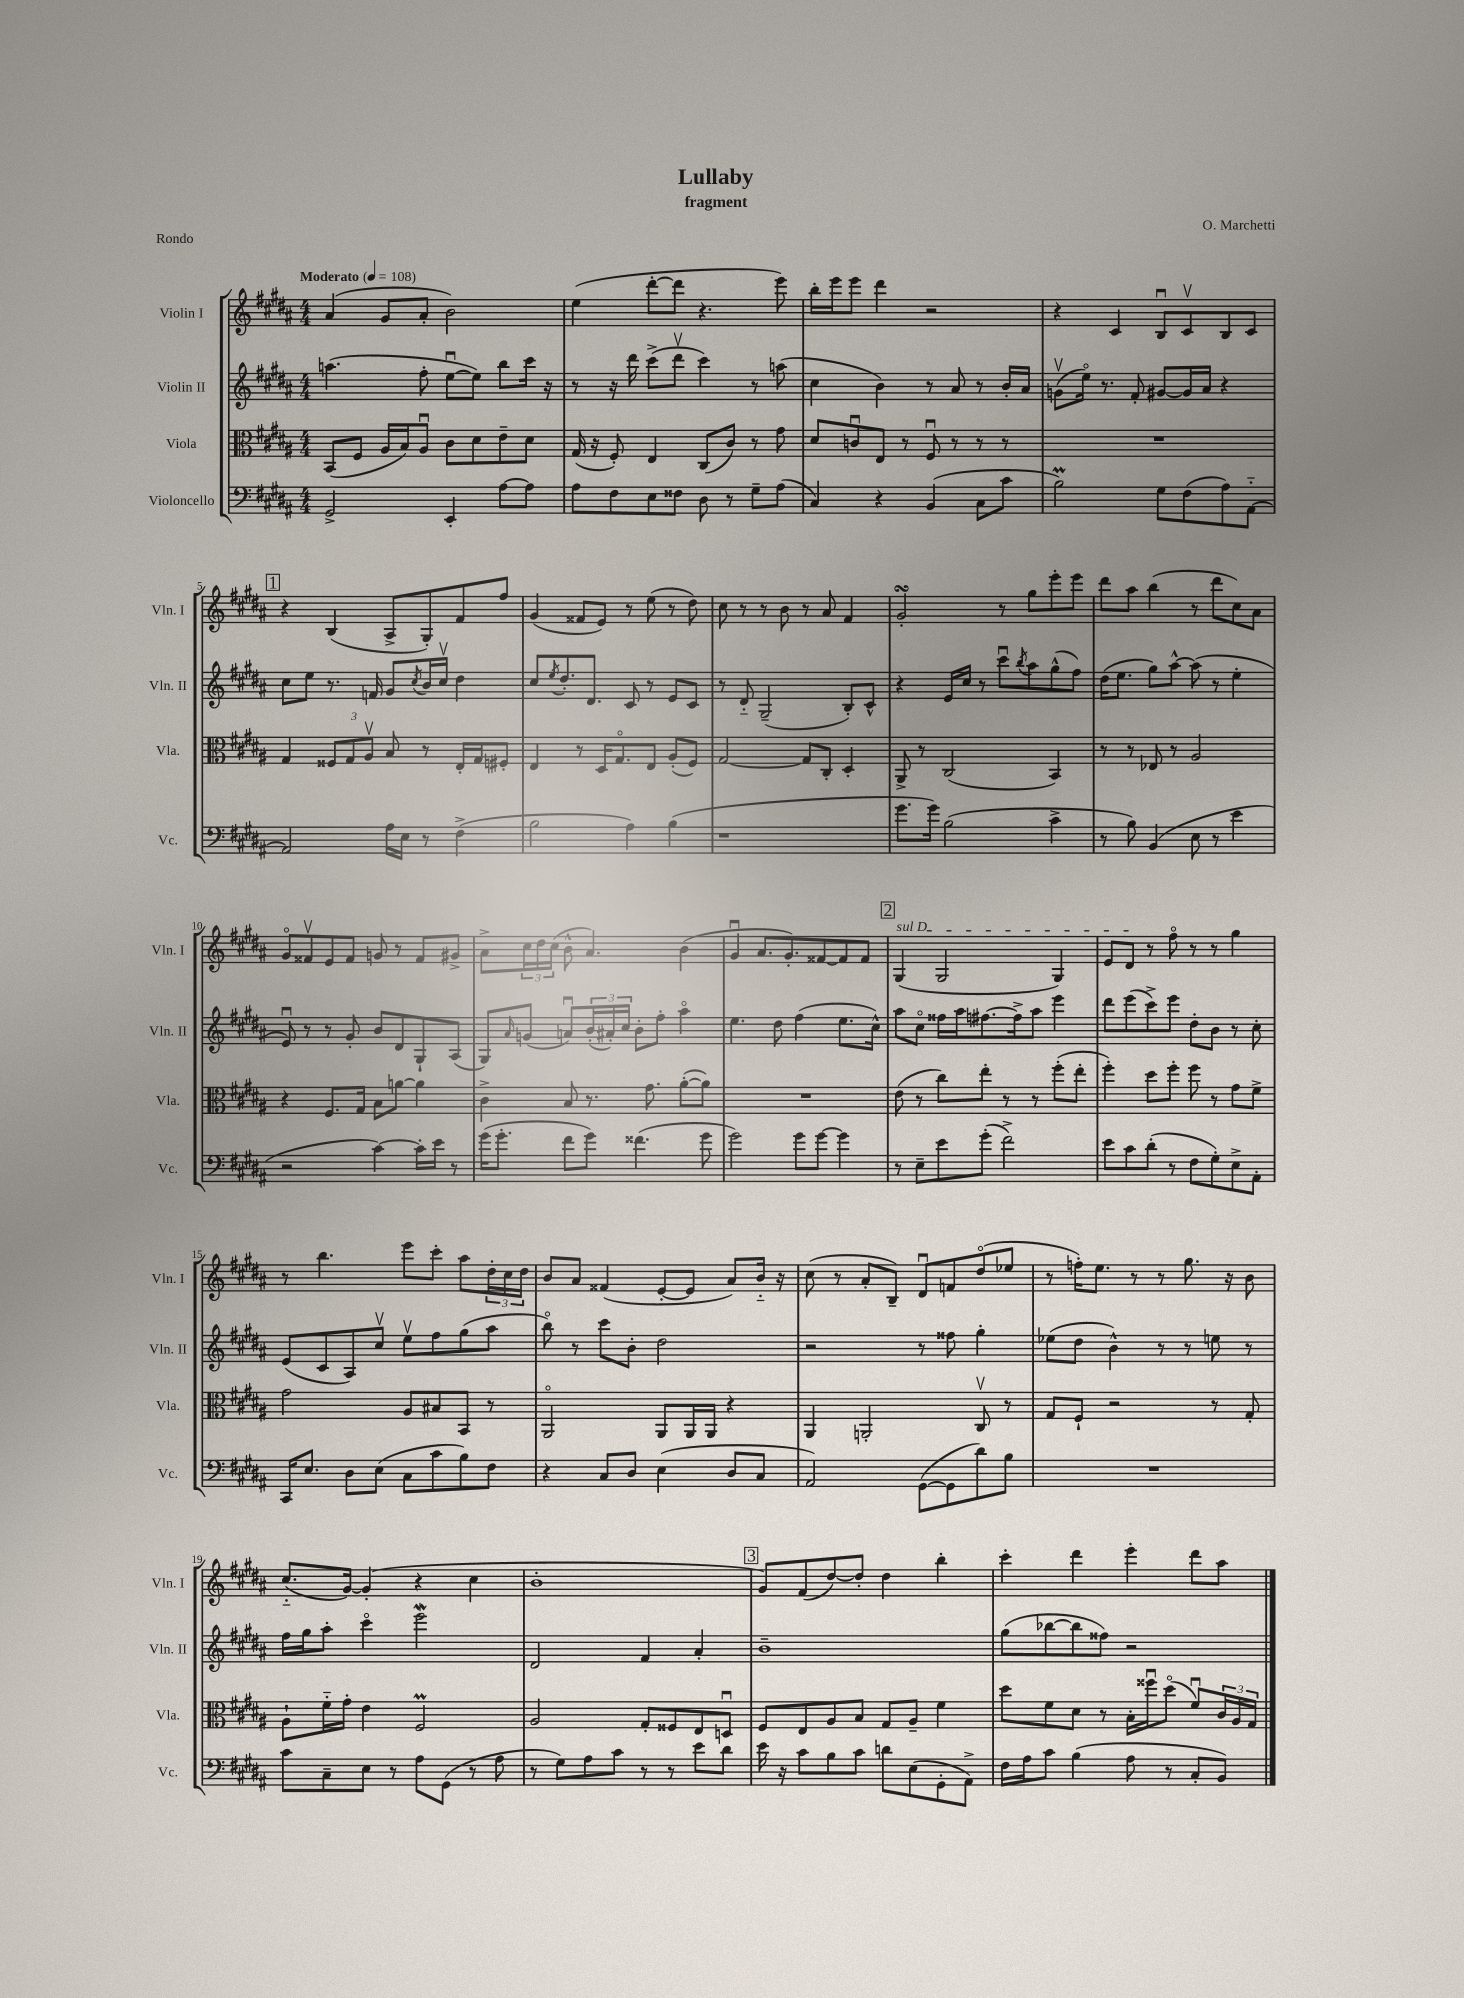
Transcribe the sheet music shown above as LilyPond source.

\header { title = "Lullaby" composer = "O. Marchetti" subtitle = "fragment" piece = "Rondo" }
<<
\new StaffGroup <<
\new Staff = "s0" \with { instrumentName = "Violin I" shortInstrumentName = "Vln. I" } {
    \clef treble \key b \major \numericTimeSignature \time 4/4 \tempo "Moderato" 4 = 108
    ais'4( gis'8 ais'8-. b'2) |
    e''4( dis'''8~-. dis'''8 r4. e'''8) |
    b''16-. e'''16 e'''8 dis'''4 r2 |
    r4 cis'4 b8\downbow cis'8\upbow b8 cis'8 |
    \mark \markup { \box "1" } r4 b4( ais8-> gis8-.) fis'8 fis''8 |
    gis'4( fisis'8 e'8) r8 e''8( r8 dis''8) |
    cis''8 r8 r8 b'8 r8 ais'8 fis'4 |
    gis'2-.\turn r8 gis''8 e'''8-. e'''8 |
    dis'''8 ais''8 b''4( r8 dis'''8 cis''8) ais'8 |
    gis'8\flageolet fisis'8\upbow e'8 fisis'8 g'8 r8 fisis'8 gis'8-> |
    ais'8-> \tuplet 3/2 { cis''16 dis''16 cis''16( } b'8-^ ais'4.) b'4( |
    gis'4\downbow ais'8. gis'8.-.) fisis'8~ fisis'8 fisis'8 |
    \mark \markup { \box "2" } \once \override TextSpanner.bound-details.left.text = \markup { \italic "sul D" } gis4\startTextSpan( gis2 gis4) |
    e'8 dis'8\stopTextSpan r8 fis''8\flageolet r8 r8 gis''4 |
    r8 b''4. e'''8 cis'''8-. ais''8 \tuplet 3/2 { dis''16-. cis''16 dis''16 } |
    b'8 ais'8 fisis'4( e'8~-. e'8 ais'8) b'16-_ r16 |
    cis''8( r8 ais'8-. b8--) dis'8\downbow f'8 dis''8\flageolet( ees''8 |
    r8 f''16-.) e''8. r8 r8 gis''8. r16 b'8 |
    cis''8.-_( gis'16~) gis'4-.( r4 cis''4 |
    b'1-. |
    \mark \markup { \box "3" } gis'8) fis'8( dis''8~) dis''8-. dis''4 b''4-. |
    cis'''4-. dis'''4 e'''4-. dis'''8 ais''8 \bar "|." |
}
\new Staff = "s1" \with { instrumentName = "Violin II" shortInstrumentName = "Vln. II" } {
    \clef treble \key b \major \numericTimeSignature \time 4/4
    a''4.( fis''8-. e''8~\downbow e''8) b''8 cis'''16 r16 |
    r8 r16 dis'''16 cis'''8->( dis'''8\upbow cis'''4) r8 a''8( |
    cis''4 b'4) r8 ais'8 r8 b'16-. ais'16 |
    g'8\upbow( e''16\flageolet) r8. fis'8-. gis'8~ gis'16 ais'16 r4 |
    \mark \markup { \box "1" } cis''8 e''8 r8. f'16 gis'8 \acciaccatura { cis''8 } b'16 cis''16\upbow dis''4 |
    cis''8 \acciaccatura { e''8 } dis''8.-. dis'8. cis'8 r8 e'8 cis'8 |
    r8 dis'8-_ gis2--( b8-.) cis'8-^ |
    r4 e'16 cis''16 r8 cis'''8\downbow \acciaccatura { b''8 } ais''8 gis''8-^( fis''8) |
    dis''16( e''8. gis''8) ais''8~-^ ais''8( r8 e''4-. |
    e'8\downbow) r8 r8 gis'8-. b'8 dis'8 gis8-! ais8( |
    gis8) \grace { ais'16 } g'8( a'8\downbow) \tuplet 3/2 { b'16-.( ais'16-.) cis''16 } b'8-. fis''8-. ais''4\flageolet |
    e''4. dis''8 fis''4( e''8. cis''16-^) |
    \mark \markup { \box "2" } ais''8 cis''8\flageolet fisis''16 ais''16 fis''8.~ fis''16-> ais''8 e'''4 |
    dis'''8 e'''8( cis'''8->) e'''8 dis''8-. b'8 r8 cis''8-. |
    e'8( cis'8 ais8) cis''8\upbow e''8\upbow fis''8 gis''8( ais''8 |
    b''8\flageolet) r8 cis'''8 b'8-. dis''2 |
    r2 r8 fisis''8 gis''4-. |
    ees''8( dis''8 b'4-^) r8 r8 e''8 r8 |
    fis''16 gis''16 ais''8-. cis'''4\flageolet e'''2\mordent |
    dis'2 fis'4 ais'4-. |
    \mark \markup { \box "3" } b'1-- |
    gis''8( bes''8~ bes''8 fisis''8) r2 \bar "|." |
}
\new Staff = "s2" \with { instrumentName = "Viola" shortInstrumentName = "Vla." } {
    \clef alto \key b \major \numericTimeSignature \time 4/4
    b,8( fis8 ais16 b16) ais8\downbow cis'8 dis'8 e'8-- dis'8 |
    gis16( r16 fis8-.) e4 cis8( cis'8) r8 gis'8 |
    dis'8 c'8\downbow e8 r8 fis8\downbow r8 r8 r8 |
    R1 |
    \mark \markup { \box "1" } gis4 \tuplet 3/2 { fisis8 gis8 ais8\upbow } b8 r8 e16-. gis16 fis8-. |
    e4 r8 dis16 gis8.\flageolet e8 ais8-.( fis8) |
    gis2~ gis8 cis8-. dis4-. |
    ais,8-> r8 cis2( b,4) |
    r8 r8 ees8 r8 ais2 |
    r4 fis8. gis16 b8 a'8~ a'4 |
    cis'4-> b8 r8. gis'8. ais'8~-.( ais'8) |
    R1 |
    \mark \markup { \box "2" } e'8( r8 cis''8) e''8-. r8 r8 fis''8-.( e''8-. |
    fis''4-.) dis''8 fis''8-. fis''8 r8 gis'8 fis'8-> |
    gis'2 ais8 bis8 b,8 r8 |
    ais,2\flageolet ais,8 ais,16 ais,16 r4 |
    ais,4 a,2-. cis8\upbow r8 |
    gis8 fis8-! r2 r8 gis8-. |
    ais8-! fis'16-_ gis'16-. e'4 fis2\prall |
    ais2 gis8-. fisis8 e8 d8\downbow |
    \mark \markup { \box "3" } fis8 e8 ais8 b8 gis8 ais8-- fis'4 |
    dis''8 fis'8 dis'8 r8 b16-. fisis''16\downbow dis''8\flageolet( fis'8\downbow) \tuplet 3/2 { cis'16 ais16 gis16 } \bar "|." |
}
\new Staff = "s3" \with { instrumentName = "Violoncello" shortInstrumentName = "Vc." } {
    \clef bass \key b \major \numericTimeSignature \time 4/4
    gis,2-> e,4-. ais8~ ais8 |
    ais8 fis8 e8 fisis8 dis8 r8 gis8-- ais8( |
    cis4) r4 b,4( cis8 cis'8 |
    b2\prall) gis8 fis8( ais8) ais,8~-_ |
    \mark \markup { \box "1" } ais,2 ais16 e16 r8 fis4->( |
    b2 ais4) b4( |
    r1 |
    gis'8. gis'16) b2( cis'4-> |
    r8 b8) b,4( e8 r8 e'4 |
    r2 cis'4~) cis'16-. e'16 r8 |
    gis'16( gis'8.-. fis'8 gis'8) fisis'4.( gis'8 |
    gis'2) gis'8 gis'8~ gis'4 |
    \mark \markup { \box "2" } r8 e8-- e'8 gis'8-.( fis'2->) |
    e'8 cis'8 dis'8-.( r8 fis8 gis8-.) e8-> ais,8-. |
    cis,16 e8. dis8 e8( cis8 cis'8 b8) fis8 |
    r4 cis8 dis8 e4( dis8 cis8 |
    ais,2) gis,8~( gis,8 dis'8) b8 |
    R1 |
    cis'8 cis8-- e8 r8 ais8 gis,8( r8 ais8 |
    r8 gis8) ais8 cis'8 r8 r8 e'8 dis'8 |
    \mark \markup { \box "3" } e'16 r16 cis'8 b8 cis'8 d'8 e8( gis,8-. ais,8->) |
    fis16 ais16 cis'8 b4( ais8 r8 cis8-. b,8) \bar "|." |
}
>>
>>
